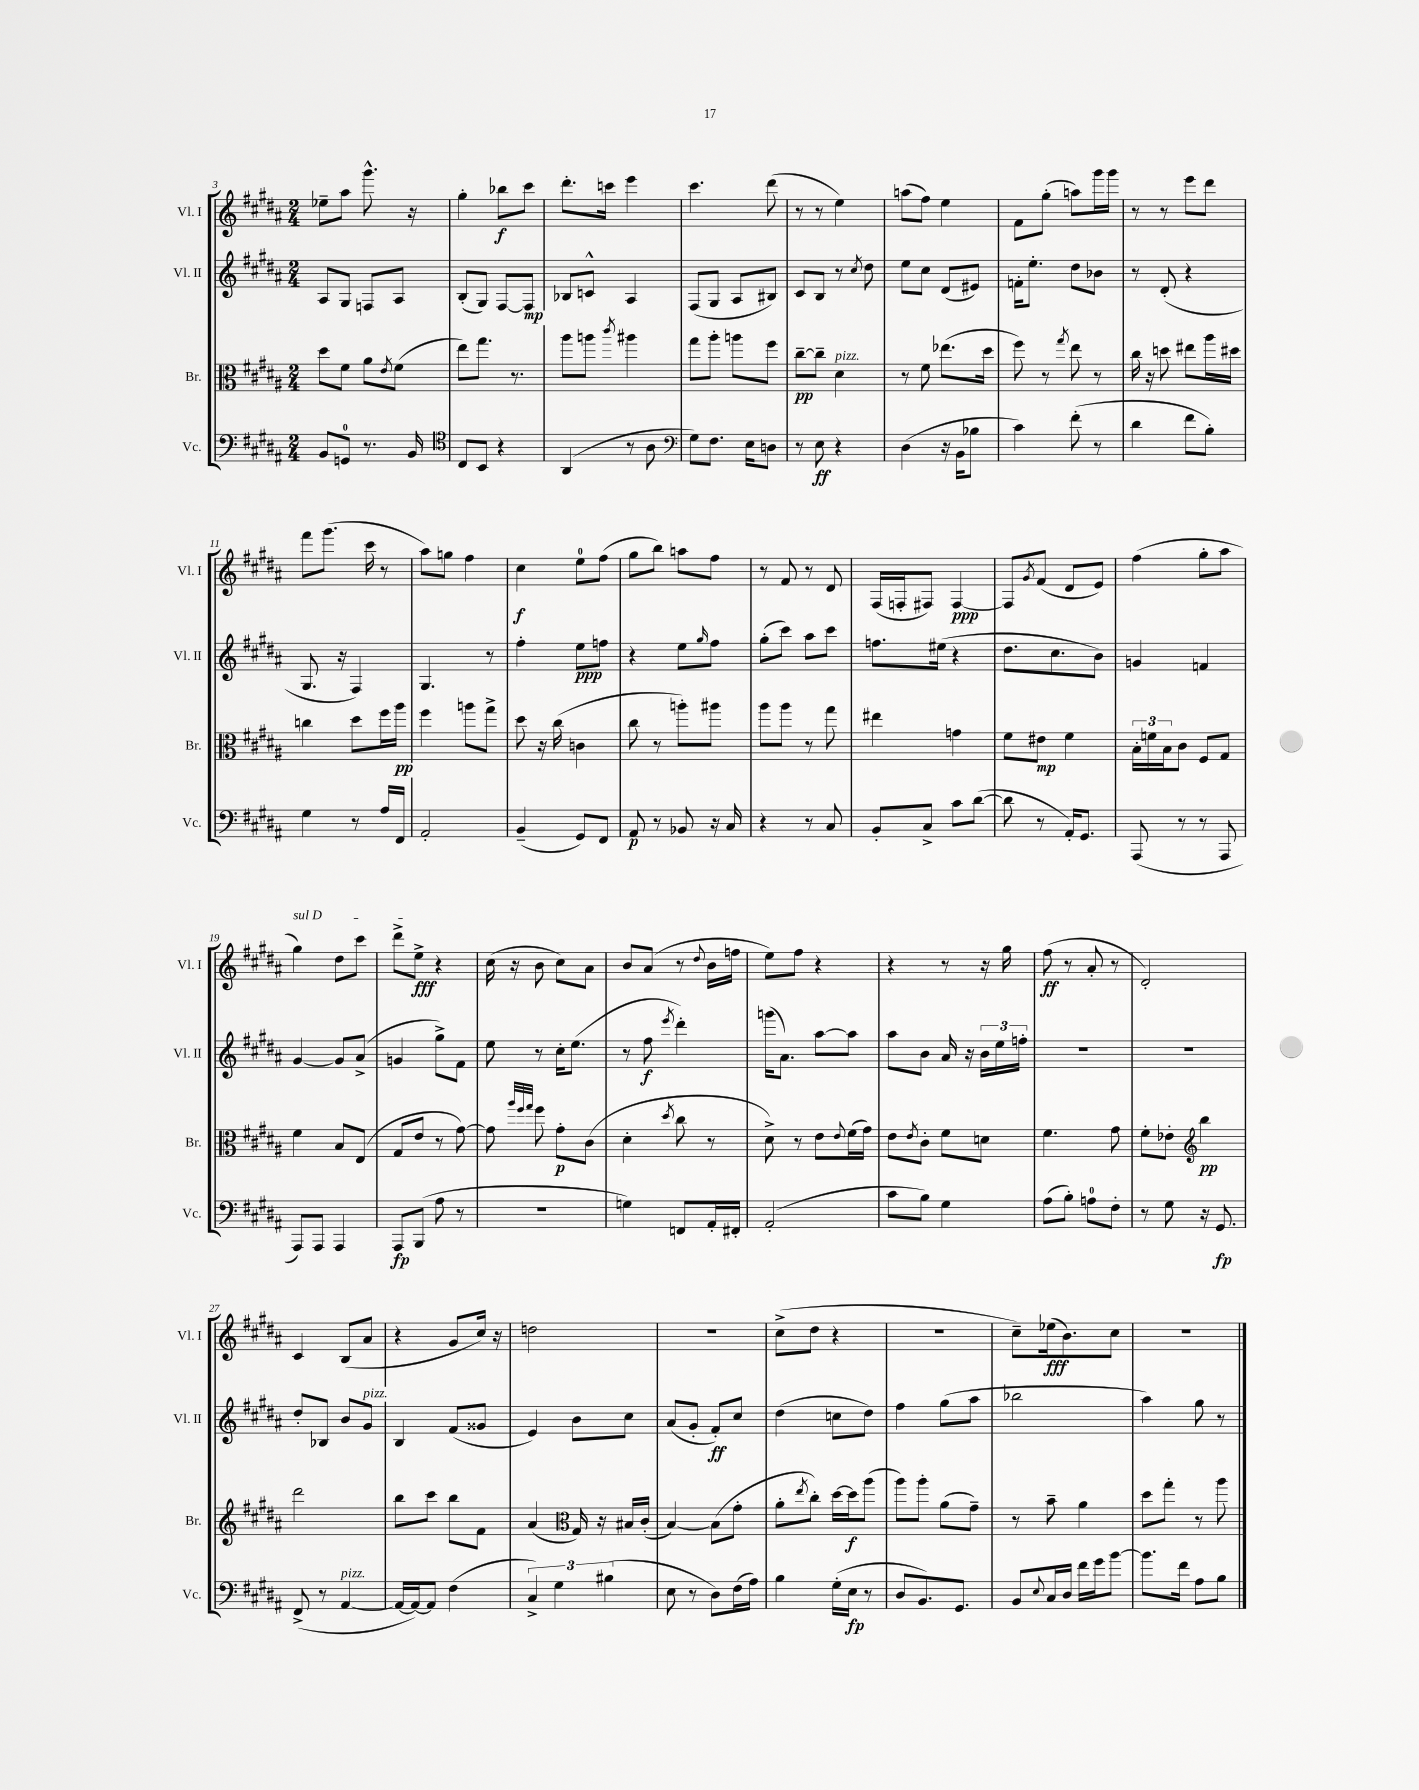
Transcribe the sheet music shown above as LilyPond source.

<<
\new StaffGroup <<
\new Staff = "s0" \with { instrumentName = "Vl. I" shortInstrumentName = "Vl. I" } {
    \clef treble \key b \major \numericTimeSignature \time 2/4
    ees''8-- ais''8 gis'''8.-^ r16 |
    gis''4-. bes''8\f cis'''8 |
    dis'''8.-. c'''16 e'''4 |
    cis'''4. dis'''8( |
    r8 r8 e''4) |
    a''8( fis''8) e''4 |
    fis'8 gis''8-.( a''8) gis'''16 gis'''16 |
    r8 r8 e'''8 dis'''8 |
    fis'''8 gis'''8.( cis'''16 r8 |
    ais''8) g''8 fis''4 |
    cis''4\f e''8-0 fis''8( |
    gis''8 b''8) a''8 fis''8 |
    r8 fis'8 r8 dis'8 |
    fis16( f16-. fis8) fis4~\ppp |
    fis8 \acciaccatura { gis'8 } fis'8( dis'8 e'8) |
    fis''4( gis''8-. ais''8 |
    \once \override TextSpanner.bound-details.left.text = \markup { \italic "sul D" } gis''4\startTextSpan) dis''8 cis'''8 |
    dis'''8-> e''8->\fff\stopTextSpan r4 |
    cis''16( r16 b'8 cis''8) ais'8 |
    b'8 ais'8( r8 \appoggiatura { dis''8 } b'16 f''16 |
    e''8) fis''8 r4 |
    r4 r8 r16 gis''16 |
    fis''8\ff( r8 ais'8-. r8 |
    dis'2-.) |
    cis'4 b8( ais'8 |
    r4 gis'8 cis''16) r16 |
    d''2 |
    r2 |
    cis''8->( dis''8 r4 |
    R2 |
    cis''8--) ees''16\fff( b'8.) cis''8 |
    R2 \bar "|." |
}
\new Staff = "s1" \with { instrumentName = "Vl. II" shortInstrumentName = "Vl. II" } {
    \clef treble \key b \major \numericTimeSignature \time 2/4
    ais8 gis8 f8 ais8 |
    b8-.( gis8) fis8~ fis8\mp |
    bes8 c'8-^ ais4 |
    fis8( gis8 ais8 bis8) |
    cis'8 b8 r8 \acciaccatura { cis''8 } dis''8 |
    e''8 cis''8 dis'8( eis'8) |
    f'16-. e''8.-. dis''8 bes'8 |
    r8 dis'8-.( r4 |
    gis8. r16 fis4) |
    gis4. r8 |
    fis''4-. e''8\ppp f''8 |
    r4 e''8 \grace { gis''16 } fis''8 |
    gis''8-.( cis'''8) ais''8 cis'''8 |
    f''8. eis''16( r4 |
    dis''8. cis''8. b'8) |
    g'4 f'4 |
    gis'4~ gis'8 ais'8->( |
    g'4 gis''8->) fis'8 |
    e''8 r8 cis''16-. e''8.( |
    r8 fis''8\f \acciaccatura { e'''8 } dis'''4-.) |
    g'''16( ais'8.) ais''8~ ais''8 |
    ais''8 b'8 ais'16 r16 \tuplet 3/2 { b'16 e''16 f''16-. } |
    R2 |
    R2 |
    dis''8-. bes8 b'8 gis'8^\markup { \italic "pizz." } |
    b4 fis'8( gisis'8 |
    e'4) b'8 cis''8 |
    ais'8( gis'8-. fis'8-.\ff) cis''8 |
    dis''4( c''8 dis''8) |
    fis''4 gis''8( ais''8 |
    bes''2 |
    ais''4) gis''8 r8 \bar "|." |
}
\new Staff = "s2" \with { instrumentName = "Br." shortInstrumentName = "Br." } {
    \clef alto \key b \major \numericTimeSignature \time 2/4
    dis''8 fis'8 ais'8 \acciaccatura { e'8 } fis'8( |
    e''8) gis''8. r8. |
    ais''8 a''8 \acciaccatura { cis'''8 } ais''4 |
    gis''8 ais''8-. a''8 fis''8 |
    cis''8~--\pp cis''8-- dis'4^\markup { \italic "pizz." } |
    r8 fis'8 ees''8.( dis''16 |
    fis''8) r8 \acciaccatura { gis''8 } e''8 r8 |
    cis''16 r16 d''8 eis''8 ais''16 dis''16 |
    c''4 dis''8 fis''16 ais''16\pp |
    fis''4 a''8 gis''8-> |
    dis''8 r16 cis''16( c'4 |
    cis''8 r8 a''8-.) ais''8 |
    ais''8 ais''8 r8 gis''8 |
    eis''4 g'4 |
    fis'8 eis'8\mp fis'4 |
    \tuplet 3/2 { b16-. f'16 b16 } cis'8 fis8 gis8 |
    fis'4 b8 e8( |
    gis8 e'8 r8 gis'8~) |
    gis'8 \grace { ais''32 fis''32 gis''32 } fis''8 gis'8-.\p cis'8( |
    dis'4-. \acciaccatura { dis''8 } cis''8 r8 |
    dis'8->) r8 e'8 \appoggiatura { e'8 } fis'16( gis'16) |
    e'8 \acciaccatura { e'8 } cis'8-. fis'8 d'8 |
    fis'4. gis'8 |
    fis'8-. ees'8-. \clef treble b''4\pp |
    dis'''2 |
    b''8 cis'''8 b''8 fis'8 |
    ais'4( \clef alto gis16) r16 bis16 cis'16-.( |
    b4~) b8( gis'8-. |
    ais'8-. \acciaccatura { e''8 } cis''8-.) dis''16~ dis''16\f ais''8( |
    ais''8) ais''8-. ais'8( gis'8--) |
    r8 b'8-- ais'4 |
    dis''8 gis''8-. r8 ais''8 \bar "|." |
}
\new Staff = "s3" \with { instrumentName = "Vc." shortInstrumentName = "Vc." } {
    \clef bass \key b \major \numericTimeSignature \time 2/4
    b,8 g,8-0 r8. b,16 |
    \clef tenor cis8 b,8 r4 |
    ais,4( r8 ais8 |
    \clef bass gis8) fis8. e16 d8 |
    r8 e8\ff r4 |
    dis4( r16 b,16 bes8 |
    cis'4) fis'8-.( r8 |
    dis'4 fis'8 b8-.) |
    gis4 r8 ais16 fis,16 |
    ais,2-. |
    b,4--( gis,8) fis,8 |
    ais,8\p r8 bes,8 r16 cis16 |
    r4 r8 cis8 |
    b,8-. cis8-> cis'8 dis'8~( |
    dis'8 r8 ais,16-.) gis,8. |
    ais,,8( r8 r8 ais,,8 |
    ais,,8) ais,,8 ais,,4 |
    ais,,8\fp b,,8( ais8 r8 |
    r2 |
    g4) f,8 ais,16-. fis,16-. |
    ais,2-.( |
    cis'8 b8) gis4 |
    ais8( b8-.) a8-0 fis8-. |
    r8 gis8 r16 gis,8.\fp |
    fis,8->( r8 ais,4~^\markup { \italic "pizz." } |
    ais,16~ ais,16~) ais,8 fis4( |
    \tuplet 3/2 { cis4->) gis4 bis4( } |
    e8 r8 dis8) fis16( ais16) |
    b4 gis16-.( e16\fp r8 |
    dis8 b,8.) gis,8. |
    b,8 \appoggiatura { e8 } cis16 dis16 fis'16 gis'16 b'8~ |
    b'8. fis'16 ais8 b8 \bar "|." |
}
>>
>>
\layout { \context { \Score currentBarNumber = #3 } }
